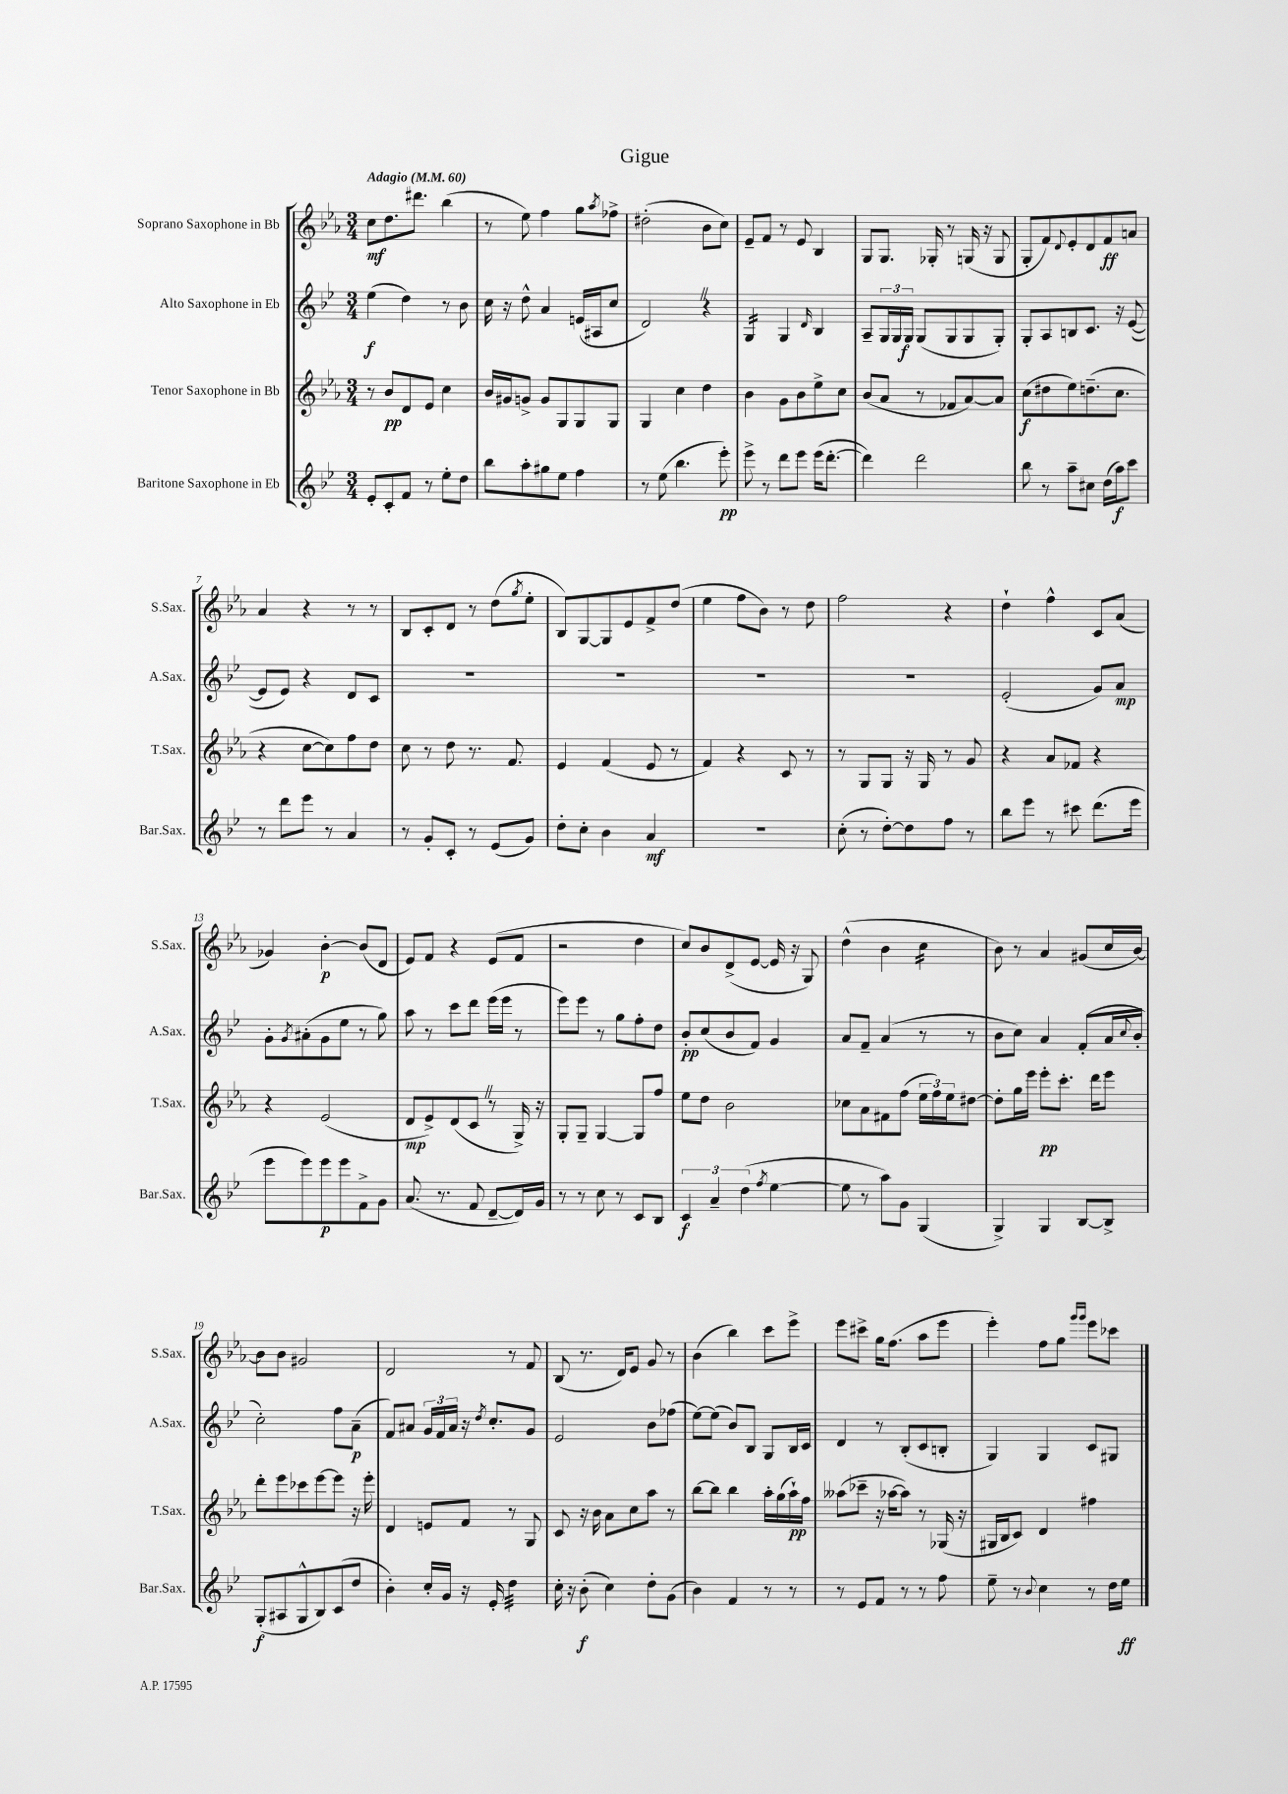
\header { title = "Gigue" }
<<
\new StaffGroup <<
\new Staff = "s0" \with { instrumentName = "Soprano Saxophone in Bb" shortInstrumentName = "S.Sax." } {
    \clef treble \key ees \major \numericTimeSignature \time 3/4 \tempo "Adagio" 4 = 60
    c''8\mf d''8. dis'''8. bes''4( |
    r8 ees''8) f''4 g''8 \acciaccatura { aes''8 } fes''8-> |
    dis''2-.( bes'8 c''8) |
    ees'8-- f'8 r8 ees'8 bes4 |
    g8 g8. ges16-. r8 g16( r16 g8 |
    g8-. f'8) \appoggiatura { d'8 } ees'8-. d'8 f'8\ff a'8 |
    aes'4 r4 r8 r8 |
    bes8 c'8-. d'8 r8 d''8( \acciaccatura { g''8 } ees''8-. |
    bes8) g8~ g8 ees'8 f'8-> d''8( |
    ees''4 f''8 bes'8) r8 d''8 |
    f''2 r4 |
    d''4-! f''4-^ c'8 aes'8( |
    ges'4) bes'4~-.\p bes'8( d'8 |
    ees'8) f'8 r4 ees'8( f'8 |
    r2 d''4 |
    c''8) bes'8 d'8->( ees'8~ ees'16 r16 g8) |
    d''4-^( bes'4 c''4:16 |
    bes'8) r8 aes'4 gis'8( c''16 bes'16~) |
    bes'8 bes'8 gis'2 |
    d'2 r8 f'8 |
    bes8( r8. d'16) ees'8 g'8 r8 |
    bes'4( bes''4) c'''8 ees'''8-> |
    ees'''8 cis'''8-> g''16 f''8.( aes''8 ees'''8 |
    ees'''4-.) f''8 g''8 \grace { g'''16 g'''16 } ees'''8 ces'''8 \bar "|." |
}
\new Staff = "s1" \with { instrumentName = "Alto Saxophone in Eb" shortInstrumentName = "A.Sax." } {
    \clef treble \key bes \major \numericTimeSignature \time 3/4
    ees''4\f( d''4) r8 bes'8 |
    c''16 r16 d''8-^ a'4 e'16( ais16 c''8 |
    d'2) \once \override BreathingSign.text = \markup { \musicglyph "scripts.caesura.straight" } \breathe r4 |
    g4:16 g4 \grace { d'16 } bes4 |
    a8-- \tuplet 3/2 { g16 g16 g16\f } g8( g8 g8 g8-.) |
    g8-. a8 b8 c'8. r16 ees'8~( |
    ees'8 ees'8) r4 d'8 c'8 |
    R2. |
    R2. |
    R2. |
    R2. |
    ees'2-.( g'8) a'8\mp |
    g'8-. \acciaccatura { g'8 } ais'8-.( g'8 ees''8 r8 g''8) |
    a''8 r8 c'''8 d'''8 ees'''16( ees'''16 r8 |
    ees'''8) ees'''8 r8 g''8 f''8-. d''8 |
    bes'8-.\pp c''8( bes'8 f'8) g'4 |
    a'8 f'8-- a'4( r8 r8 |
    bes'8 c''8) a'4 f'8-.( a'16 \appoggiatura { c''8 } bes'16-. |
    c''2-.) f''8 a'8--\p( |
    f'8) ais'8 \tuplet 3/2 { g'16 f'16 ais'16 } r16 \acciaccatura { d''8 } c''8.-. g'8 |
    ees'2 bes'8 fes''8( |
    ees''8~) ees''8( bes'8) bes8 g8 bes16 c'16 |
    d'4 r8 bes8-.( c'8 b8-. |
    g4) g4 c'8 gis8 \bar "|." |
}
\new Staff = "s2" \with { instrumentName = "Tenor Saxophone in Bb" shortInstrumentName = "T.Sax." } {
    \clef treble \key ees \major \numericTimeSignature \time 3/4
    r8 bes'8\pp d'8 ees'8 c''4 |
    bes'16 gis'16 g'8-> g'8 g8 g8 g8 |
    g4 c''4 d''4 |
    bes'4 g'8 bes'8 ees''8-> c''8 |
    bes'8( aes'8 r8 fes'8 aes'8~) aes'8 |
    c''8\f( dis''8 ees''8) d''8.--( c''8. |
    r4 c''8~ c''8) f''8 d''8 |
    c''8 r8 d''8 r8. f'8. |
    ees'4 f'4( ees'8 r8 |
    f'4) r4 c'8 r8 |
    r8 g8 g8 r16 g16 r8 g'8 |
    r4 aes'8 fes'8 r4 |
    r4 ees'2( |
    d'8\mp ees'8->) d'8( c'8 \once \override BreathingSign.text = \markup { \musicglyph "scripts.caesura.straight" } \breathe r8 g16->) r16 |
    g8-. g8-- g4~ g8 f''8 |
    ees''8 d''8 bes'2 |
    ces''8 aes'8 fis'8 f''8( \tuplet 3/2 { ees''16 f''16) ees''16 } dis''8~ |
    dis''8-. g''16 ees'''16 ees'''8-.\pp c'''8.-. d'''16 ees'''8 |
    d'''8-. ees'''8 ces'''8 ees'''8~ ees'''8 r16 ees'''16-. |
    d'4 e'8 f'8 r8 g8 |
    c'8 r16 bes'16 aes'8 c''8 aes''8 r8 |
    bes''8~ bes''8 bes''4 aes''16-. g''16( aes''16-!\pp) f''16 |
    aeses''8( ces'''8-- r16 aes''16~ aes''8) r8 ges16( r16 |
    gis16 bes16 c'8) d'4 fis''4 \bar "|." |
}
\new Staff = "s3" \with { instrumentName = "Baritone Saxophone in Eb" shortInstrumentName = "Bar.Sax." } {
    \clef treble \key bes \major \numericTimeSignature \time 3/4
    ees'8-. c'8-. f'8 r8 ees''8-. d''8 |
    bes''8 a''8-. gis''8 ees''8 f''4 |
    r8 ees''8( bes''4. ees'''8-.\pp) |
    ees'''8-> r8 d'''8 ees'''8 ees'''16( d'''8.~-. |
    d'''4) d'''2 |
    bes''8 r8 a''8-- cis''8 d''16( a''16\f) c'''8 |
    r8 d'''8 ees'''8 r8 a'4 |
    r8 g'8-. c'8-. r8 ees'8( g'8) |
    d''8-. c''8-. bes'4 a'4\mf |
    R2. |
    c''8-.( r8 d''8~-.) d''8 f''8 r8 |
    bes''8 ees'''8 r8 cis'''8 d'''8.( ees'''16 |
    ees'''8 ees'''8) ees'''8\p ees'''8 f'8-> g'8 |
    a'8.( r8. f'8 d'8~-- d'16) g'16 |
    r8 r8 c''8 r8 c'8 bes8 |
    \tuplet 3/2 { c'4\f a'4-- d''4( } \acciaccatura { f''8 } ees''4~ |
    ees''8 r8 a''8) g'8 g4( |
    g4->) g4 bes8~ bes8-> |
    g8-.\f( ais8 g8-^ bes8) c'8( d''8 |
    bes'4-.) c''16-. g'16 r16 ees'16-. d''4:32 |
    c''16-. r16 bes'8-.\f( c''4) d''8-. g'8( |
    bes'4) f'4 r8 r8 |
    r8 ees'8 f'8 r8 r8 f''8 |
    ees''8-- r8 \appoggiatura { bes'8 } c''4 r8 d''16 ees''16\ff \bar "|." |
}
>>
>>
